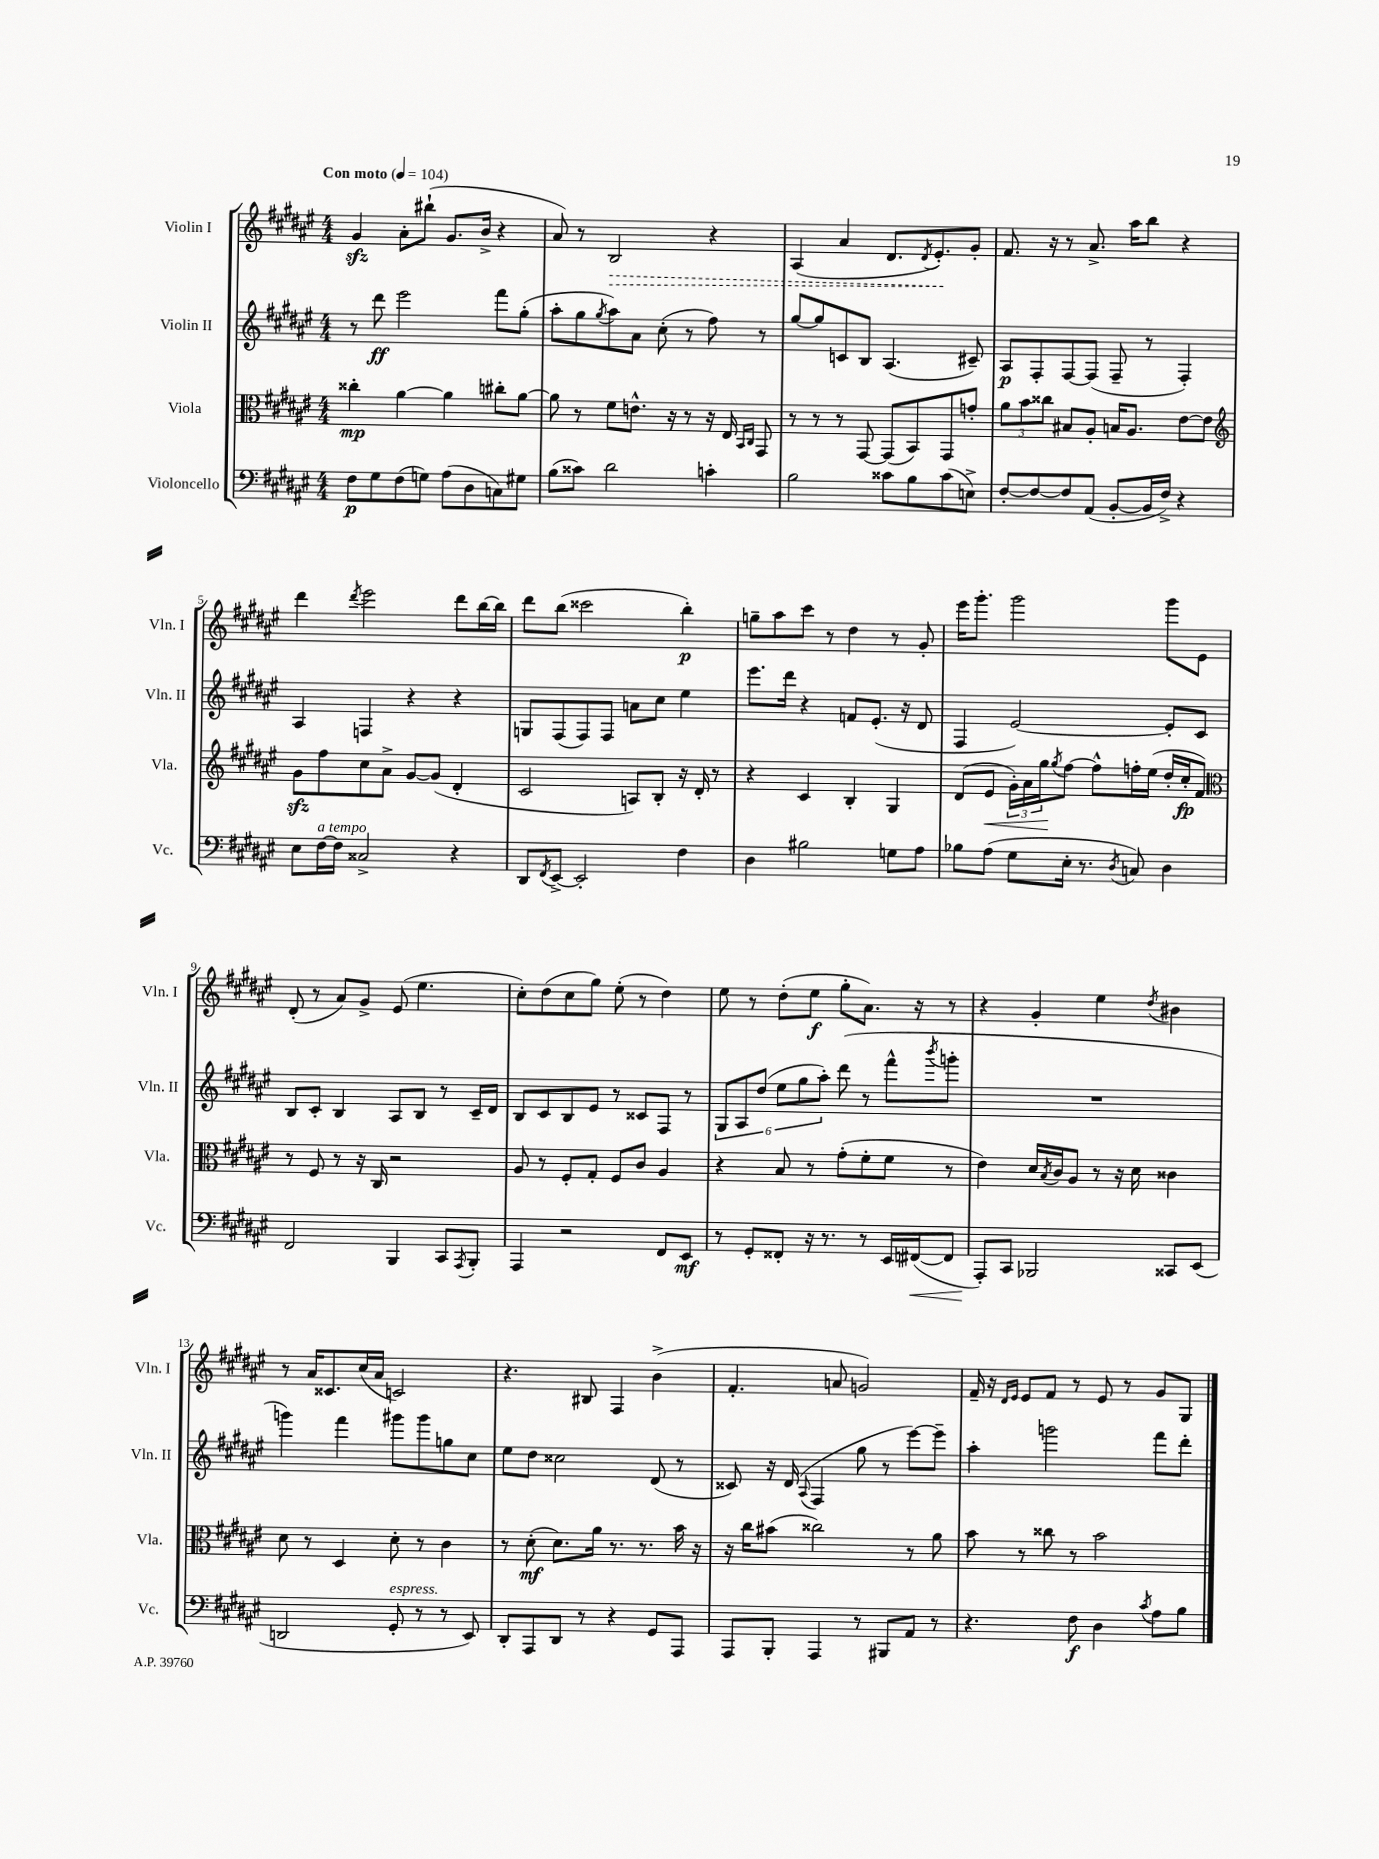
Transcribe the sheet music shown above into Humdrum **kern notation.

**kern	**kern	**kern	**kern
*staff4	*staff3	*staff2	*staff1
*clefF4	*clefC3	*clefG2	*clefG2
*k[f#c#g#d#a#e#]	*k[f#c#g#d#a#e#]	*k[f#c#g#d#a#e#]	*k[f#c#g#d#a#e#]
*M4/4	*M4/4	*M4/4	*M4/4
*MM104	*MM104	*MM104	*MM104
8F#\L	4cc##'\	8r	4g#/
8G#\	.	8ddd#\	.
(8F#\	[4a#\	2eee#\	8a#'\L
8G\J)	.	.	(8bb#`\J
(8A#\L	4a#\]	.	8.g#/L
8D#\	.	.	.
.	.	.	16b^/Jk
8C\)	8cc#'\L	8fff#\L	4r
8G#\J	[8a#\J	(8gg#'\J	.
=	=	=	=
(8B\L	8a#\]	8aa#'\L	8a#/)
8c##\J)	8r	8gg#\	8r
.	.	8qgg#/	.
2d#\	8f#\L	8aa#\)	2B/
.	8.e^^\J	8a#\J	.
.	.	(8cc#'\	.
.	16r	.	.
.	8r	8r	.
4c'\	16r	8ff#\)	4r
.	16E#/	.	.
.	16qqBB/LL	.	.
.	16qqC#/JJ	.	.
.	8GG#/	8r	.
=	=	=	=
2B\	8r	[8gg#/L	(4A#/
.	8r	8gg#/]	.
.	8r	8c/	4a#/
.	[8GG#/	8B/J	.
8c##\L	(8GG#/]L	(4.A#/	8.d#/L
8B\	8BB/)	.	.
.	.	.	8qd#/
.	.	.	8.e#'/)
(8c##\	8GG#/	.	.
8E^\J)	8g'/J	8c#~/)	8g#'/J
=	=	=	=
[8F#'/L	12a#\L	8A#/L	8.f#/
.	12b\	.	.
8F#/_	.	8F#'/	.
.	12cc##\J	.	.
.	.	.	16r
8F#/]	8B#/L	[8F#/	8r
(8AA#/J	8A#'/J	(8F#/]J	8.a#^/
[8BB'/L	16B/LK	8F#~/	.
.	8.A#/J	.	16aa#\LK
16BB/]L	.	8r	8bb\J
16F#^/JJ)	.	.	.
4r	[8e#\L	4F#'/)	4r
.	8e#\]J	.	.
=	=	=	=
*	*clefG2	*	*
8E#\L	8g#\L	4A#/	4ddd#\
[16F#\L	8ff#\	.	.
16F#\]JJ	.	.	.
.	.	.	8qddd#/
2C##^/	8cc#\	4F/	2eee#\
.	8a#^\J	.	.
.	[8g#/L	4r	.
.	(8g#/]J	.	.
4r	4d#'/	4r	8ddd#\L
.	.	.	[16bb\L
.	.	.	16bb\]JJ
=	=	=	=
8DD#/L	2c#/	8G/L	8ddd#\L
8qFF#/	.	.	.
[8EE#^/J	.	(8F#/	(8bb\J
2EE#'/]	.	8F#/)	2ccc##\
.	.	8F#/J	.
.	8A/L)	8a\L	.
.	8B'/J	8cc#\J	.
4F#\	16r	4ee#\	4bb'\)
.	16d#'/	.	.
.	8r	.	.
=	=	=	=
4D#\	4r	8.eee#\L	8gg~\L
.	.	.	8aa#\
.	.	16ddd#\Jk	.
2B#\	4c#/	4r	8ccc#\J
.	.	.	8r
.	4B'/	8f/L	4dd#\
.	.	(8.e#'/J	.
8G\L	4G#/	.	8r
.	.	16r	.
8A#\J	.	8d#/	8g#'/
=	=	=	=
8B-\L	(8d#/L	4F#/	16eee#\LK
.	.	.	8.ggg#'\J
(8A#\J	8e#/J	.	.
8G#\L	24g#'\LL)	[2e#/)	2ggg#\
.	24a#\	.	.
.	24gg#\J	.	.
.	8qgg#/	.	.
16E#'\Jk	[8ff#\J	.	.
8.r	.	.	.
.	8ff#^^\]L	.	.
8qD#/	.	.	.
8C/)	16ff'\L	.	.
.	(16ee#\JJ	.	.
4D#\	16dd#'/LL	8e#'/]L	8ggg#\L
.	16cc#'/J	.	.
.	8f#/J)	8c#/J	8e#\J
=	=	=	=
*	*clefC3	*	*
2FF#/	8r	8B/L	(8d#'/
.	8F#/	8c#'/J	8r
.	8r	4B/	8a#/L)
.	16r	.	8g#^/J
.	16C#/	.	.
4BBB/	2r	8A#/L	(8e#/
.	.	8B/J	4.ee#\
8CC#/L	.	8r	.
8qAAA#/	.	.	.
8BBB'/J	.	16c#~/LL	.
.	.	16d#/JJ	.
=	=	=	=
4AAA#/	8A#/	8B/L	8cc#'\L)
.	8r	8c#/	(8dd#\
2r	8F#'/L	8B/	8cc#\
.	8G#'/J	8e#/J	8gg#\J)
.	8F#/L	8r	(8ee#'\
.	8c#/J	8c##/L	8r
8FF#/L	4A#/	8F#/J	4dd#\)
8EE#/J	.	8r	.
=	=	=	=
8r	4r	12G#/L	8ee#\
.	.	12A#/	.
8GG#'/L	.	.	8r
.	.	(12dd#/J	.
8FF##'/J	8B/	12ee#\L	(8dd#'\L
.	.	12gg#\	.
16r	8r	.	8ee#\J
.	.	12aa#'\J)	.
8.r	.	.	.
.	(8g#'\L	(8ddd#\	8gg#'\L
8r	8f#'\	8r	8.a#\J)
16EE#/LL	8f#\J	8fff#^^\L	.
([16FF#/J	.	.	16r
.	.	8qbbb/	.
8FF#/]J	8r	8ggg'\J	8r
=	=	=	=
8AAA#'/L)	4e#\)	1r	4r
8CC#/J	.	.	.
2BBB-/	16d#/LL	.	4g#'/
.	8qB/	.	.
.	16c#/J	.	.
.	8A#/J	.	.
.	8r	.	4ee#\
.	16r	.	.
.	16d#\	.	.
.	.	.	8qdd#/
8CC##/L	4c##\	.	4b#\
(8EE#/J	.	.	.
=	=	=	=
2DD/	8d#\	4ggg\)	8r
.	8r	.	16a#/LK
.	.	.	8.c##/
.	4D#/	4fff#\	.
.	.	.	(16cc#/L
.	.	.	16a#/JJ
8GG#'/	8d#'\	8ggg#\L	2c/)
8r	8r	8ggg#\	.
8r	4c#\	8gg\	.
8EE#/)	.	8cc#\J	.
=	=	=	=
8DD#'/L	8r	8ee#\L	4.r
8AAA#/	(8d#'\	8dd#\J	.
8DD#/J	8.d#\L)	2cc##\	.
8r	.	.	8B#/
.	16a#\Jk	.	.
4r	8.r	.	4F#/
.	8.r	.	.
8GG#/L	.	(8d#/	(4b^\
8AAA#/J	16b\	8r	.
.	16r	.	.
=	=	=	=
8AAA#/L	16r	8c##/)	4.f#'/
.	16cc#\LK	.	.
8BBB'/J	(8b#\J	16r	.
.	.	(16d#/	.
.	.	8qqA#/	.
4AAA#/	2cc##\)	4F#/	.
.	.	.	8a/
8r	.	8gg#\	2g/)
8BBB#/L	.	8r	.
8AA#/J	8r	[8eee#\L)	.
8r	8a#\	8eee#~\]J	.
=	=	=	=
4.r	8b\	4aa#'\	16f#~/
.	.	.	16r
.	.	.	16qqd#/LL
.	.	.	16qqe#/JJ
.	8r	.	8e#/L
.	8cc##\	2ggg\	8f#/J
8F#\	8r	.	8r
4D#\	2b\	.	8e#/
.	.	.	8r
8qc#/	.	.	.
8A#\L	.	8fff#\L	8g#/L
8B\J	.	8ddd#'\J	8G#/J
==	==	==	==
*-	*-	*-	*-
